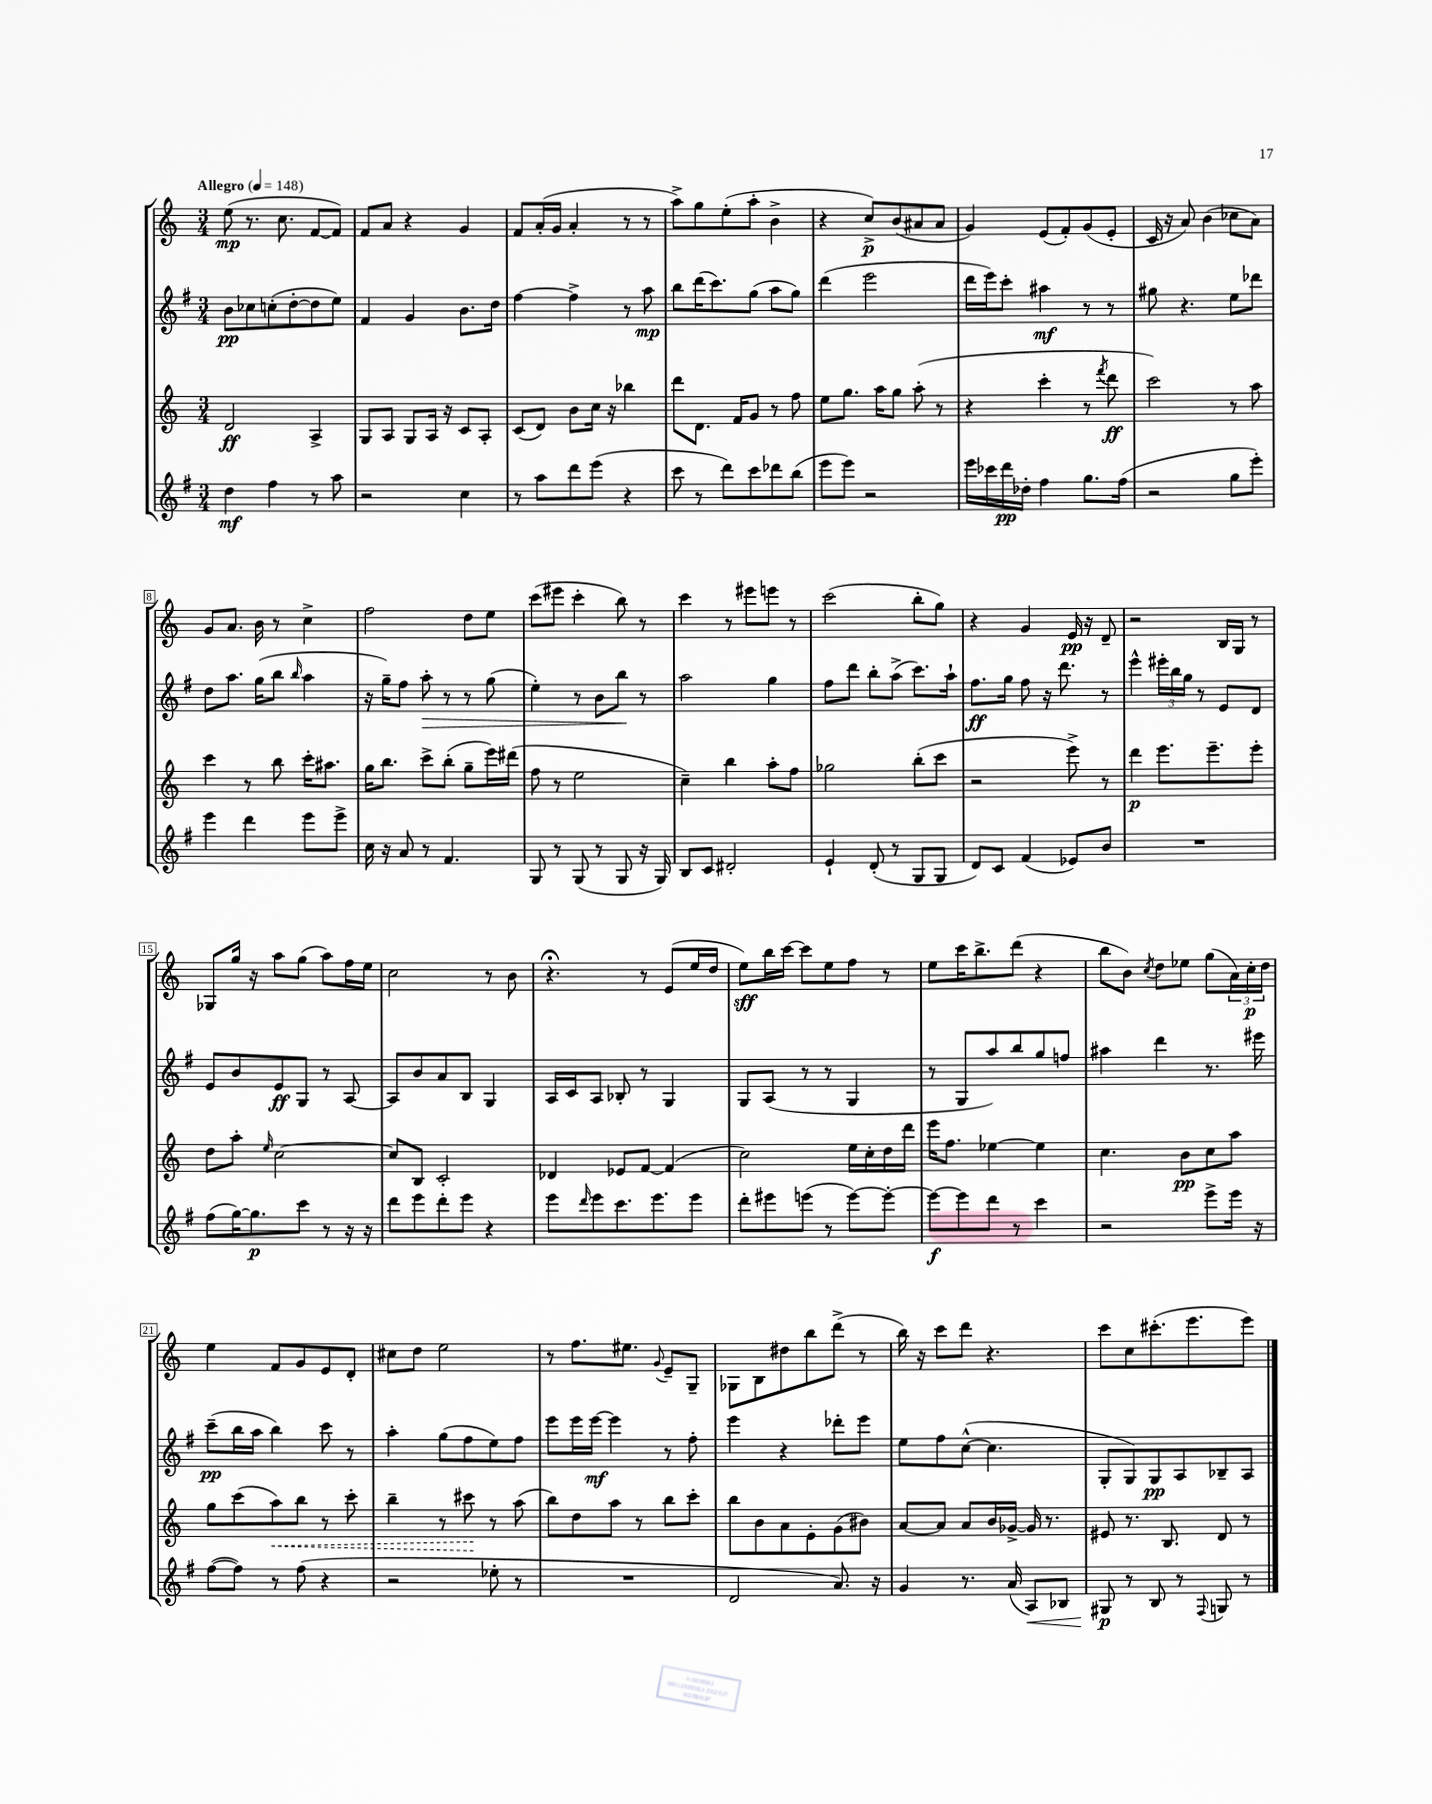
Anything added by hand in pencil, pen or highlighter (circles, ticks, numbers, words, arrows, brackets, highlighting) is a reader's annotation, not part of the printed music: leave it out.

**kern	**kern	**kern	**kern
*staff4	*staff3	*staff2	*staff1
*clefG2	*clefG2	*clefG2	*clefG2
*k[f#]	*k[]	*k[f#]	*k[]
*M3/4	*M3/4	*M3/4	*M3/4
*MM148	*MM148	*MM148	*MM148
4dd\	2d/	8b\L	(8ee\
.	.	8cc-\	8.r
4ff#\	.	(8cc'\	.
.	.	.	8.cc\
.	.	[8dd'\	.
8r	4A^/	8dd\]	[8f/L
8aa\	.	8ee\J)	8f/]J)
=	=	=	=
2r	8G/L	4f#/	8f/L
.	8A/J	.	8a/J
.	8G/L	4g/	4r
.	16A/Jk	.	.
.	16r	.	.
4cc\	8c/L	8.b\L	4g/
.	8A'/J	.	.
.	.	16dd\Jk	.
=	=	=	=
8r	(8c/L	[4ff#\	8f/L
8aa\L	8d/J)	.	(16a'/L
.	.	.	16g/JJ
8ddd\	8b\L	4ff#^\]	4a'/
(8eee\J	16cc\Jk	.	.
.	16r	.	.
4r	4bb-\	8r	8r
.	.	8aa\	8r
=	=	=	=
8ccc\	8ddd\L	8bb\L	8aa^\L)
8r	8.d\J	(16ddd\K	8gg\
.	.	8.ccc\)	.
8ddd\L)	.	.	(8ee'\
.	16f/LK	.	.
8ccc\	8g/J	(8gg\J	8aa'\J
8ddd-\	8r	8aa\L	4b^\
(8bb\J	8ff\	8gg\J)	.
=	=	=	=
8eee\L	8ee\L	(4ddd\	4r
8eee\J)	8.gg\J	.	.
2r	.	2eee\	8cc^/L)
.	16aa\LK	.	.
.	8gg\J	.	(8b/
.	(8aa'\	.	8a#/
.	8r	.	8a#/J
=	=	=	=
16eee\LL	4r	16ddd\LL	4g/)
16ccc-\	.	16eee\J)	.
16ddd\	.	8ccc'\J	.
16dd-'\JJ	.	.	.
4ff#\	4ccc'\	4aa#\	(8e/L
.	.	.	8f'/)
8.gg\L	8r	8r	(8g/
.	8qfff/	.	.
.	8ddd\	8r	8e'/J
(16ff#\Jk	.	.	.
=	=	=	=
2r	2ccc\)	8gg#\	16c/
.	.	.	16r
.	.	4.r	8a/)
.	.	.	(4b\
8gg\L	8r	8ee\L	8cc-\L
8eee'\J)	8aa\	8ddd-\J	8a\J)
=	=	=	=
4eee\	4ccc\	8dd\L	8g/L
.	.	8.aa\J	8.a/J
4ddd\	8r	.	.
.	.	(16gg\LK	16b\
.	8bb\	8bb\J	8r
.	.	16qqbb/	.
8eee\L	16ccc'\LK	4aa\	4cc^\
.	8.aa#\J	.	.
8eee^\J	.	.	.
=	=	=	=
16cc\	16gg\LK	16r	2ff\
16r	8.bb\J	16gg~\LK)	.
8a/	.	8ff#\J	.
8r	8ccc^\L	8aa'\	.
4.f#/	(8bb'\J	8r	.
.	8gg~\L	8r	8dd\L
.	16eee\L)	(8gg\	8ee\J
.	(16ddd#\JJ	.	.
=	=	=	=
8G/	8ff\	4ee'\)	(8ccc\L
8r	8r	.	8eee#\J
(8G/	2ee\	8r	4ccc'\
8r	.	8b\L	.
8G/	.	8bb\J	8bb\)
16r	.	8r	8r
16G/)	.	.	.
=	=	=	=
8B/L	4cc~\)	2aa\	4ccc\
8c/J	.	.	.
2d#'/	4bb\	.	8r
.	.	.	8eee#\L
.	8aa'\L	4gg\	8eee\J
.	8ff\J	.	8r
=	=	=	=
4e`/	2gg-\	8ff#\L	(2ccc\
.	.	8ddd\J	.
(8d'/	.	8bb'\L	.
8r	.	(8aa^\J	.
8G/L	(8bb'\L	8.ccc\L)	8bb'\L
8G/J	8ccc\J	.	8gg\J)
.	.	16aa`\Jk	.
=	=	=	=
8d/L)	2r	8.ff#\L	4r
8c/J	.	.	.
.	.	16gg\Jk	.
(4f#/	.	8ff#\	4g/
.	.	16r	.
.	.	8.ddd\	.
8e-/L)	8eee^\)	.	16e/
.	.	.	16r
8b/J	8r	8r	8d~/
=	=	=	=
2.r	4ddd\	4eee^^\	2r
.	8.eee\L	24eee#'\LL	.
.	.	24bb\	.
.	.	24gg\JJ	.
.	.	8r	.
.	8.eee~\	.	.
.	.	8e/L	16B/LL
.	.	.	16G/JJ
.	8eee'\J	8d/J	8r
=	=	=	=
(8ff#\L	8dd\L	8e/L	8G-/L
[16gg\K)	8aa'\J	8b/	16gg/Jk
8.gg\]	.	.	16r
.	16qqee/	.	.
.	[2cc\	8e/	8aa\L
8ccc\J	.	8G/J	(8gg\J
8r	.	8r	8aa\L)
16r	.	[8A/	16ff\L
16r	.	.	16ee\JJ
=	=	=	=
8ddd\L	8cc/]L	8A/]L	2cc\
8eee\	8B/J	8b/	.
8ddd'\	2c'/	8a/	.
8eee\J	.	8B/J	.
4r	.	4G/	8r
.	.	.	8b\
=	=	=	=
8eee\L	4d-/	16A/LL	4.r;
.	.	16c/J	.
16qqddd/	.	.	.
8eee\	.	8A/J	.
8.ccc\	8e-/L	8B-'/	.
.	[8f/J	8r	8r
8.eee\	.	.	.
.	(4f/]	4G/	(8e/L
8eee\J	.	.	16ee/L
.	.	.	16dd/JJ
=	=	=	=
8ddd'\L	2cc\)	8G/L	8ee\L)
8eee#\	.	(8A/J	16bb\L
.	.	.	[16ccc\JJ
(8eee\J	.	8r	8ccc\]L
8r	.	8r	8ee\
[8eee\L)	16ee\LL	4G/	8ff\J
.	16cc'\	.	.
8eee'\_J	16dd\	.	8r
.	16ddd\JJ	.	.
=	=	=	=
8eee\_L	16eee\LK	8r	8ee\L
.	8.ff\J	.	.
8eee\]	.	8G/L	16ccc\K
.	.	.	8.bb^\
8ddd\J	[4ee-\	8aa/)	.
8r	.	8bb/	(8ddd\J
4ccc\	4ee-\]	8gg/	4r
.	.	8ff/J	.
=	=	=	=
2r	4.cc\	4aa#\	8bb\L
.	.	.	8b\J)
.	.	.	8qcc/
.	.	4ddd\	8dd\L
.	8b\L	.	8ee-\J
8eee^\L	8cc\	8.r	(8gg\L
16eee\Jk	8aa\J	.	24a\L)
.	.	.	24cc'\
16r	.	16eee#\	.
.	.	.	24dd\JJ
=	=	=	=
([8ff#\L	8gg\L	(8ccc~\L	4ee\
8ff#\]J)	(8ccc\	16bb\L	.
.	.	16aa\JJ	.
8r	8aa\)	4bb\)	8f/L
(8ff#\	8bb\J	.	8g/
4r	8r	8ccc\	8e/
.	8ccc'\	8r	8d'/J
=	=	=	=
2r	4bb~\	4aa'\	8cc#\L
.	.	.	8dd\J
.	8r	(8gg\L	2ee\
.	8ccc#\	8ff#\	.
8ee-'\	8r	8ee\)	.
8r	(8aa\	8ff#\J	.
=	=	=	=
2.r	8bb\L)	8eee\L	8r
.	8dd\	16eee\L	8.ff\L
.	.	[16eee\JJ	.
.	8aa\J	4eee\]	.
.	.	.	8.ee#\J
.	8r	.	.
.	.	.	8qqg/
.	8bb\L	8r	8e~/L
.	8ccc'\J	8ff#'\	8G~/J
=	=	=	=
2d/	8bb\L	4eee\	8G-\L
.	8b\	.	8B\
.	8a\	4r	8dd#\
.	8e'\	.	8bb\
8.a/)	(8g\	8ddd-'\L	(8ddd^\J
.	8b#\J)	8eee\J	8r
16r	.	.	.
=	=	=	=
4g/	[8a/L	8ee\L	16bb\)
.	.	.	16r
.	8a/]J	8ff#\	8ccc\L
8.r	8a/L	([8cc^^\J	8ddd\J
.	16b/L	4.cc\]	4.r
(16a/	[16g-^/JJ	.	.
8A/L)	16g-/]	.	.
.	8.r	.	.
8B-/J	.	.	.
=	=	=	=
8G#/	8e#/	8G'/L	8ccc\L
8r	8.r	8G/)	8cc\
8B/	.	8G/	(8.ccc#'\
.	8.B/	.	.
8r	.	8A/	.
.	.	.	8.eee\
8qqF#/	.	.	.
8G/	8d/	8B-~/	.
8r	8r	8A/J	8eee\J)
==	==	==	==
*-	*-	*-	*-
